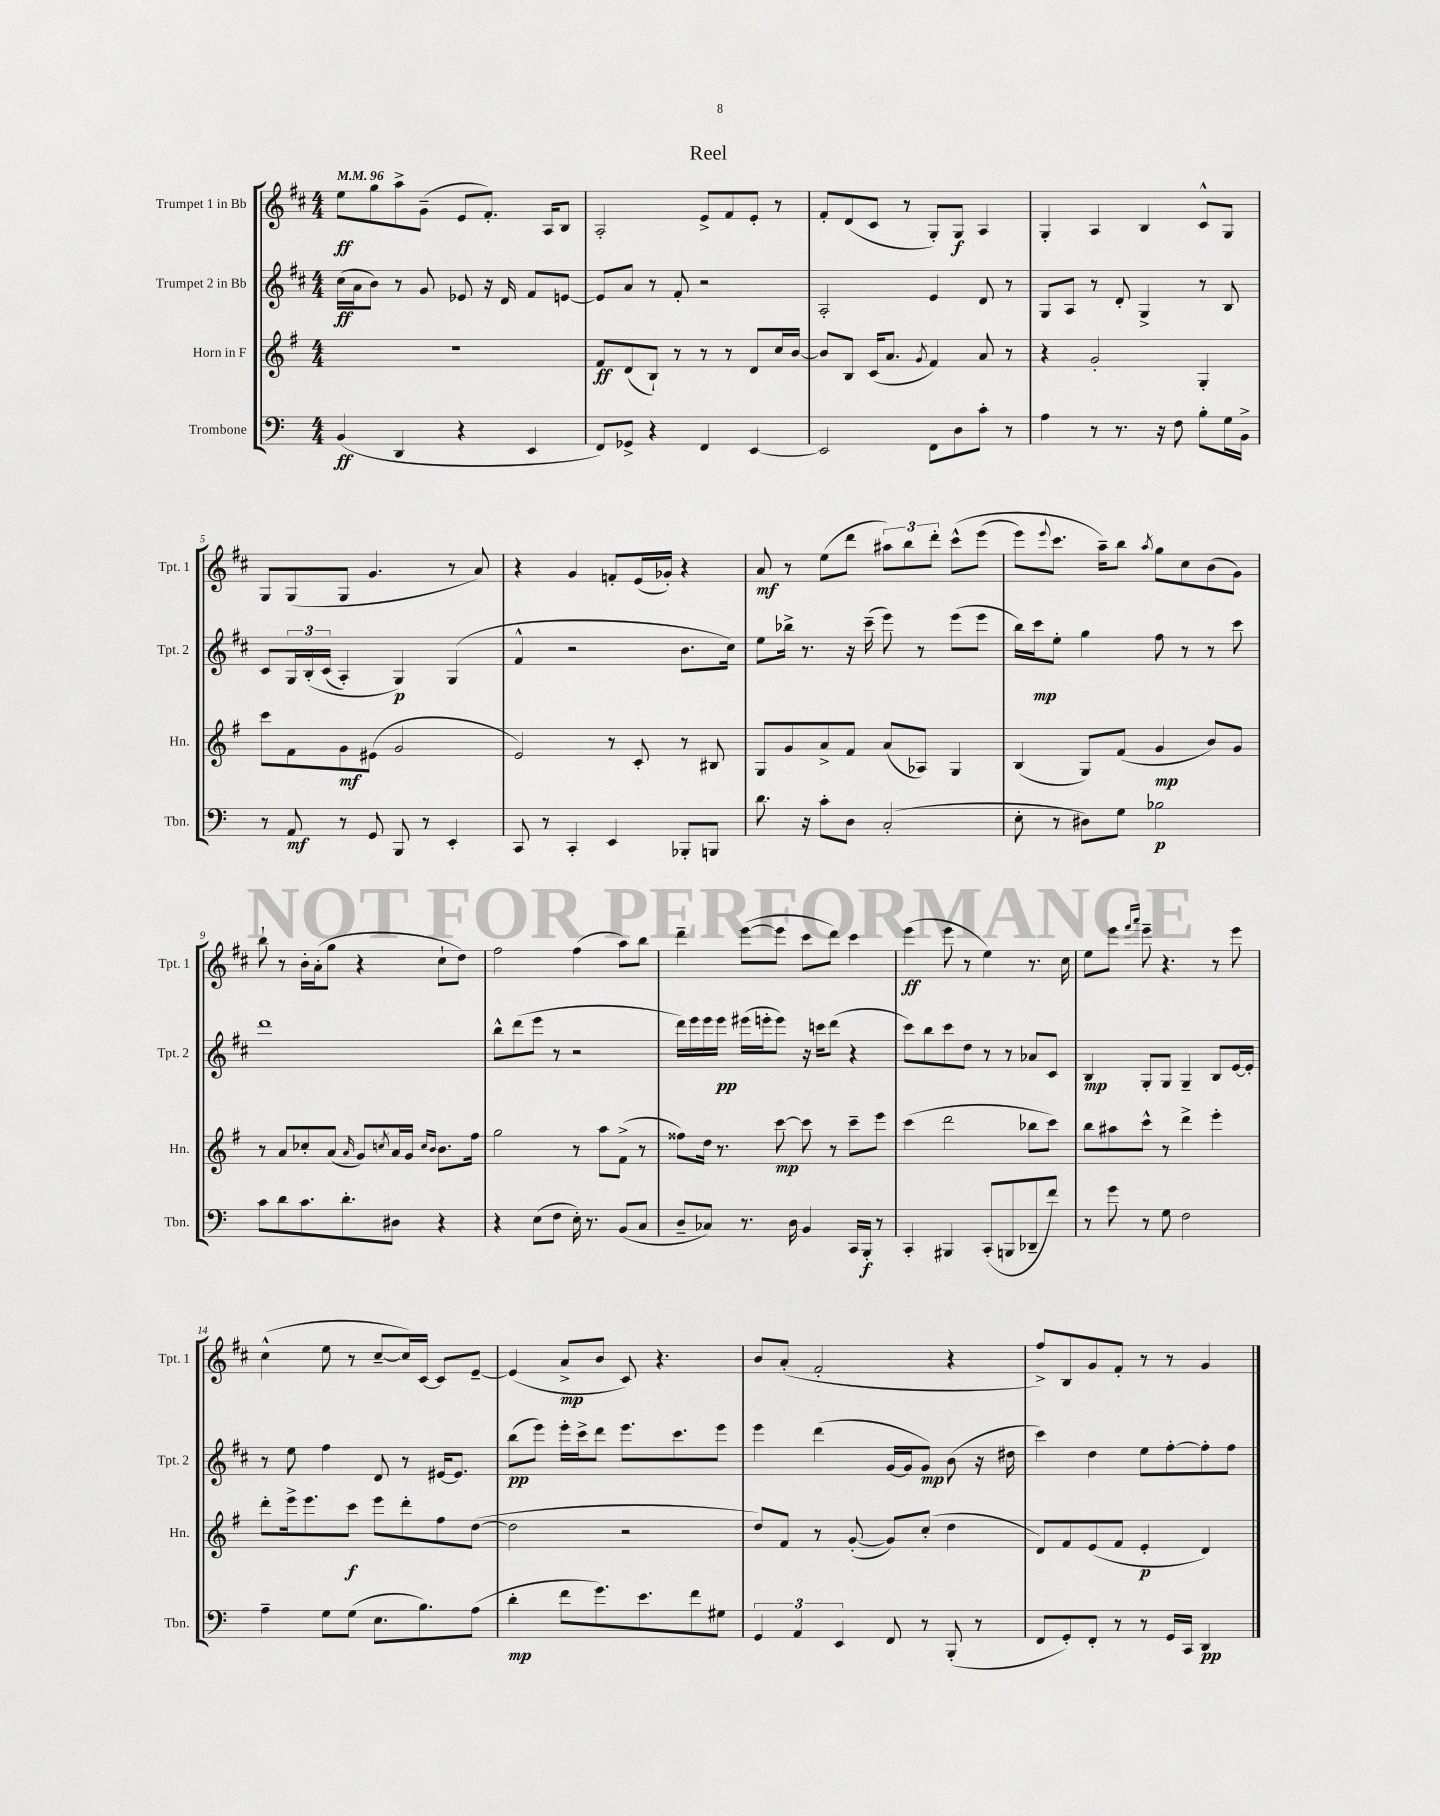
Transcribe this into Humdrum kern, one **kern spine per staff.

**kern	**dynam	**kern	**dynam	**kern	**dynam	**kern	**dynam
*part4	*part4	*part3	*part3	*part2	*part2	*part1	*part1
*staff4	*staff4	*staff3	*staff3	*staff2	*staff2	*staff1	*staff1
*I"Trombone	*	*I"Horn in F	*	*I"Trumpet 2 in Bb	*	*I"Trumpet 1 in Bb	*
*I'Tbn.	*	*I'Hn.	*	*I'Tpt. 2	*	*I'Tpt. 1	*
*clefF4	*	*clefG2	*	*clefG2	*	*clefG2	*
*k[]	*	*k[f#]	*	*k[f#c#]	*	*k[f#c#]	*
*M4/4	*	*M4/4	*	*M4/4	*	*M4/4	*
*MM96	*	*MM96	*	*MM96	*	*MM96	*
=1	=1	=1	=1	=1	=1	=1	=1
(4BB/	ff	1r	.	(16cc#\LL	ff	8ee\L	ff
.	.	.	.	16a\J	.	.	.
.	.	.	.	8b\J)	.	8gg\	.
4DD/	.	.	.	8r	.	8aa^\	.
.	.	.	.	8g/	.	(8g~\J	.
4r	.	.	.	8e-X/	.	8e/L	.
.	.	.	.	16r	.	8.f#'/J)	.
.	.	.	.	16d/	.	.	.
4EE/	.	.	.	8f#/L	.	.	.
.	.	.	.	.	.	16A/KL	.
.	.	.	.	[8en/J	.	8B/J	.
=2	=2	=2	=2	=2	=2	=2	=2
8FF/L)	.	8f#/L	ff	8e/L]	.	2A'/	.
8GG-X^/J	.	(8d/	.	8a/J	.	.	.
4r	.	8B`/J)	.	8r	.	.	.
.	.	8r	.	8f#'/	.	.	.
4FF/	.	8r	.	2r	.	8e^/L	.
.	.	8r	.	.	.	8f#/	.
[4EE/	.	8d/L	.	.	.	8e'/J	.
.	.	16cc/L	.	.	.	8r	.
.	.	[16b/JJ	.	.	.	.	.
=3	=3	=3	=3	=3	=3	=3	=3
2EE/]	.	8b/L]	.	2A'/	.	8f#'/L	.
.	.	8B/J	.	.	.	(8d/	.
.	.	(16c/KL	.	.	.	8c#/J	.
.	.	8.a/J	.	.	.	.	.
.	.	.	.	.	.	8r	.
.	.	8qg/	.	.	.	.	.
8FF\L	.	4f#/)	.	4e/	.	8G'/L)	.
8D\	.	.	.	.	.	8G/J	f
8c'\J	.	8a/	.	8d/	.	4A/	.
8r	.	8r	.	8r	.	.	.
=4	=4	=4	=4	=4	=4	=4	=4
4A\	.	4r	.	8G/L	.	4G'/	.
.	.	.	.	8A/J	.	.	.
8r	.	2g'/	.	8r	.	4A/	.
8.r	.	.	.	8d'/	.	.	.
.	.	.	.	4G^/	.	4B/	.
16r	.	.	.	.	.	.	.
8F\	.	.	.	.	.	.	.
8B'\L	.	4G'/	.	8r	.	8c#^^/L	.
16G\L	.	.	.	8B/	.	8G/J	.
16BB^\JJ	.	.	.	.	.	.	.
!!LO:LB:g=z
=5	=5	=5	=5	=5	=5	=5	=5
8r	.	8ccc\L	.	8c#/L	.	8G/L	.
8AA/	mf	8f#\	.	24G/L	.	(8G/	.
.	.	.	.	(24B'/	.	.	.
.	.	.	.	(24c#/JJ	.	.	.
8r	.	8g\	mf	4A'/)	.	8G/J	.
8GG/	.	(8e#X\J	.	.	.	4.g/	.
8BBB/	.	2g/	.	4G/)	p	.	.
8r	.	.	.	.	.	.	.
4EE'/	.	.	.	(4G/	.	8r	.
.	.	.	.	.	.	8a/)	.
=6	=6	=6	=6	=6	=6	=6	=6
8CC/	.	2e/)	.	4f#^^/	.	4r	.
8r	.	.	.	.	.	.	.
4CC'/	.	.	.	2r	.	4g/	.
4EE/	.	8r	.	.	.	8fn'/L	.
.	.	8c'/	.	.	.	(16e/L	.
.	.	.	.	.	.	16g-X'/JJ)	.
8BBB-X'/L	.	8r	.	8.b\L	.	4r	.
8BBBn/J	.	8B#X/	.	.	.	.	.
.	.	.	.	16cc#\Jk)	.	.	.
=7	=7	=7	=7	=7	=7	=7	=7
8.d\	.	8G/L	.	8ee\L	.	8a/	mf
.	.	8g/	.	16bb-X^\Jk	.	8r	.
16r	.	.	.	8.r	.	.	.
8c'\L	.	8a^/	.	.	.	(8ee\L	.
8D\J	.	8f#/J	.	16r	.	8ddd\J	.
.	.	.	.	(16ccc#~\	.	.	.
(2C'/	.	(8a/L	.	8eee\)	.	12aa#X\L)	.
.	.	.	.	.	.	12bb\	.
.	.	8A-X/J)	.	8r	.	.	.
.	.	.	.	.	.	12ddd'\J	.
.	.	4G/	.	(8eee\L	.	(8ccc#^^\L	.
.	.	.	.	8eee\J	.	(8eee\J	.
=8	=8	=8	=8	=8	=8	=8	=8
8E'\	.	(4B/	.	16bb\LL)	.	8eee\L)	.
.	.	.	.	16ccc#\J	mp	.	.
.	.	.	.	.	.	8qqeee/	.
8r	.	.	.	8ee'\J	.	8.ccc#\J	.
8D#X\L)	.	8G/L)	.	4gg\	.	.	.
.	.	.	.	.	.	16aa~\KL)	.
8G\J	.	(8f#/J	.	.	.	8bb\J	.
.	.	.	.	.	.	8qaa/	.
2B-X\	p	4g/	mp	8ff#\	.	8gg\L	.
.	.	.	.	8r	.	8cc#\	.
.	.	8b/L)	.	8r	.	(8b\	.
.	.	8g/J	.	8ccc#\	.	8g\J)	.
!!LO:LB:g=z
=9	=9	=9	=9	=9	=9	=9	=9
8c\L	.	8r	.	1ddd	.	8bb`\	.
8d\	.	8a/L	.	.	.	8r	.
8.c\	.	8cc-X'/	.	.	.	16b'\LL	.
.	.	.	.	.	.	(16a'\J	.
.	.	(8a/J	.	.	.	8gg\J	.
8.d'\	.	.	.	.	.	.	.
.	.	16qqa/	.	.	.	.	.
.	.	8g/L)	.	.	.	4r	.
.	.	8qccn/	.	.	.	.	.
8D#X\J	.	16a/L	.	.	.	.	.
.	.	16g/JJ	.	.	.	.	.
.	.	16qqcc/LL	.	.	.	.	.
.	.	16qqb/JJ	.	.	.	.	.
4r	.	8.b\L	.	.	.	8cc#`\L	.
.	.	.	.	.	.	8dd\J)	.
.	.	16ff#\Jk	.	.	.	.	.
=10	=10	=10	=10	=10	=10	=10	=10
4r	.	2gg\	.	8bb^^\L	.	2ff#\	.
.	.	.	.	(8ddd\	.	.	.
(8E\L	.	.	.	8eee\J	.	.	.
8F\J	.	.	.	8r	.	.	.
16E'\)	.	8r	.	2r	.	(4ff#\	.
8.r	.	.	.	.	.	.	.
.	.	8aa\L	.	.	.	.	.
(8BB/L	.	(8f#^\J	.	.	.	8aa\L)	.
8C/J	.	8r	.	.	.	8bb\J	.
=11	=11	=11	=11	=11	=11	=11	=11
8D~/L	.	8ff##X\L)	.	16ddd\LL)	.	4ddd~\	.
.	.	.	.	16eee\	.	.	.
8C-X/J)	.	16dd\Jk	.	16eee\	.	.	.
.	.	8.r	.	16eee\JJ	pp	.	.
8.r	.	.	.	(16eee#X\LL	.	([8eee\L	.
.	.	.	.	16eeen'\J	.	.	.
.	.	[8ccc\	mp	8eee\J)	.	8eee\J]	.
16D\	.	.	.	.	.	.	.
4BB/	.	8ccc\]	.	16r	.	8ccc#\L	.
.	.	.	.	16cccn\KL	.	.	.
.	.	8r	.	(8ddd\J	.	8ddd\J)	.
16CC/LL	.	8ccc~\L	.	4r	.	4ccc#\	.
16BBB'/JJ	f	.	.	.	.	.	.
8r	.	8eee\J	.	.	.	.	.
=12	=12	=12	=12	=12	=12	=12	=12
4CC'/	.	(4ccc\	.	8ccc#\L)	.	(4eee\	ff
.	.	.	.	8bb\	.	.	.
4BBB#X/	.	2ddd\	.	8ccc#\	.	8eee\	.
.	.	.	.	8dd\J	.	8r	.
(8CC'/L	.	.	.	8r	.	4ee\)	.
8BBBn/	.	.	.	8r	.	.	.
8DD-X~/	.	8bb-X\L	.	8a-X/L	.	8.r	.
8f/J)	.	8ccc\J)	.	8c#/J	.	.	.
.	.	.	.	.	.	16cc#\	.
=13	=13	=13	=13	=13	=13	=13	=13
8r	.	8bb\L	.	4B/	mp	8ee\L	.
8g\	.	8aa#X\	.	.	.	8eee\J	.
.	.	.	.	.	.	16qqfff#/LL	.
.	.	.	.	.	.	16qqaaa/JJ	.
8r	.	8ccc^^\J	.	8G'/L	.	8eee~\	.
8G\	.	8r	.	8G/J	.	4.r	.
2F\	.	4ddd^\	.	4G~/	.	.	.
.	.	4eee'\	.	8B/L	.	8r	.
.	.	.	.	[16e/L	.	8eee\	.
.	.	.	.	16e'/JJ]	.	.	.
!!LO:LB:g=z
=14	=14	=14	=14	=14	=14	=14	=14
4A~\	.	8ddd'\L	.	8r	.	(4cc#^^\	.
.	.	16eee^\k	.	8ee\	.	.	.
.	.	8.eee\	.	.	.	.	.
8G\L	.	.	.	4ff#\	.	8ee\	.
(8G\J	.	8ccc\J	f	.	.	8r	.
8.E\L	.	8eee\L	.	8d/	.	[8cc#~/L	.
.	.	8ddd'\	.	8r	.	16cc#/L])	.
8.B\)	.	.	.	.	.	[16c#/JJ	.
.	.	8ff#\	.	[16e#X/KL	.	8c#/L]	.
.	.	.	.	8.e#/J]	.	.	.
(8A\J	.	([8dd\J	.	.	.	[8e~/J	.
=15	=15	=15	=15	=15	=15	=15	=15
4d'\	mp	2dd\]	.	(8bb\L	pp	(4e/]	.
.	.	.	.	8eee\J)	.	.	.
8f\L	.	.	.	16eee'\LL	.	8a^/L	mp
.	.	.	.	16ccc#^\J	.	.	.
8.g\)	.	.	.	8ddd\J	.	8b/J	.
.	.	2r	.	8.eee\L	.	8c#/)	.
8.e\	.	.	.	.	.	.	.
.	.	.	.	.	.	4.r	.
.	.	.	.	8.ccc#\	.	.	.
8f\	.	.	.	.	.	.	.
8G#X\J	.	.	.	8eee\J	.	.	.
=16	=16	=16	=16	=16	=16	=16	=16
6GG/	.	8dd/L)	.	4eee\	.	8b/L	.
.	.	8f#/J	.	.	.	(8a'/J	.
6AA/	.	.	.	.	.	.	.
.	.	8r	.	(4ddd\	.	2f#'/	.
6EE/	.	.	.	.	.	.	.
.	.	([8g'/	.	.	.	.	.
8FF/	.	8g/L])	.	[16g/LL	.	.	.
.	.	.	.	16g/J]	.	.	.
8r	.	(8cc'/J	.	8g/J)	mp	.	.
(8BBB'/	.	4dd\	.	(8b\	.	4r	.
8r	.	.	.	16r	.	.	.
.	.	.	.	16dd#X\	.	.	.
=17	=17	=17	=17	=17	=17	=17	=17
8FF/L	.	8d/L)	.	4ccc#\)	.	8ff#^/L)	.
8GG'/)	.	8f#/	.	.	.	8B/	.
8FF'/J	.	(8e/	.	4dd\	.	8g/	.
8r	.	8f#/J	.	.	.	8f#'/J	.
8r	.	4e'/	p	8ee\L	.	8r	.
16GG/LL	.	.	.	[8ff#'\	.	8r	.
16CC/JJ	.	.	.	.	.	.	.
4DD/	pp	4d/)	.	8ff#'\]	.	4g/	.
.	.	.	.	8ff#\J	.	.	.
==	==	==	==	==	==	==	==
*-	*-	*-	*-	*-	*-	*-	*-
